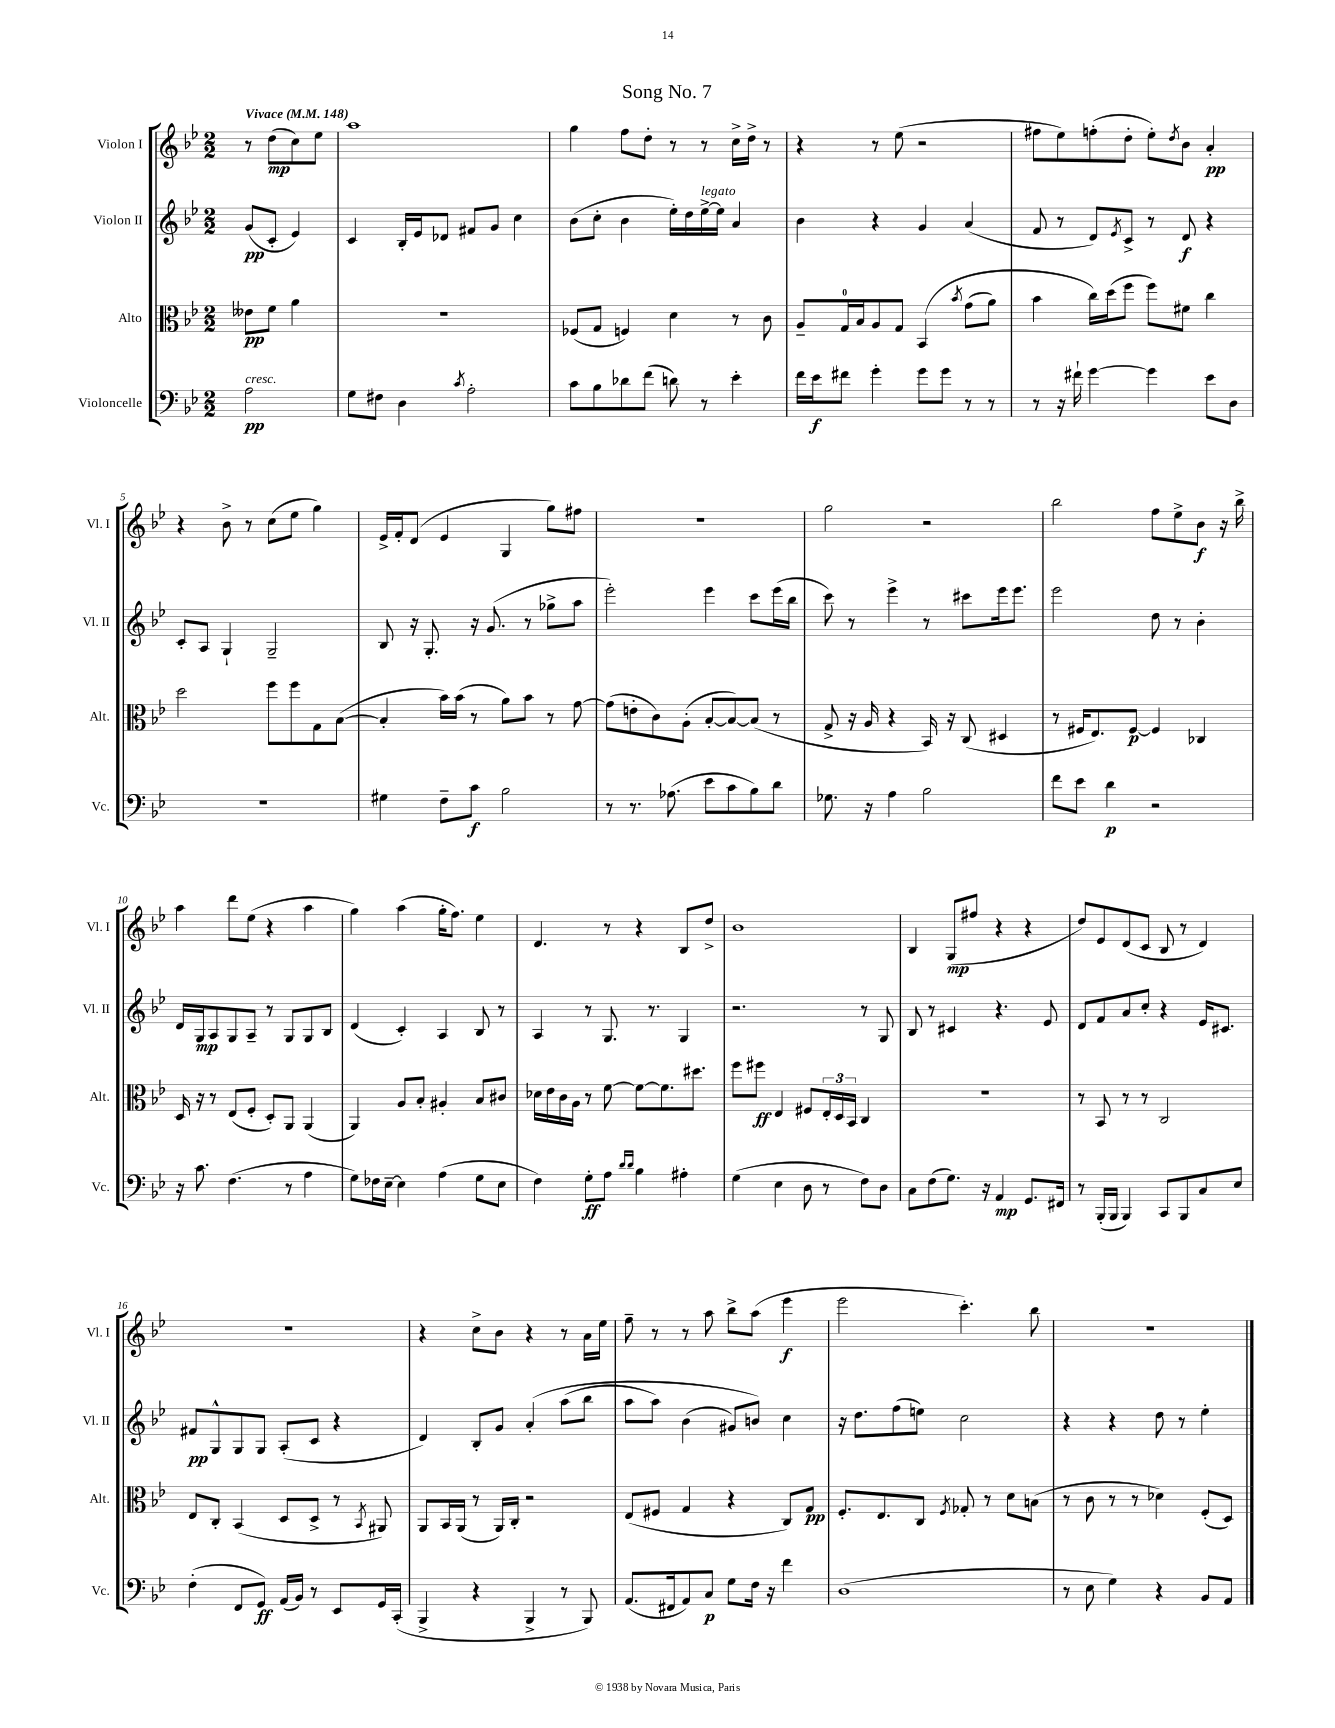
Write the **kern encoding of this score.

**kern	**kern	**kern	**kern
*staff4	*staff3	*staff2	*staff1
*clefF4	*clefC3	*clefG2	*clefG2
*k[b-e-]	*k[b-e-]	*k[b-e-]	*k[b-e-]
*M2/2	*M2/2	*M2/2	*M2/2
*MM148	*MM148	*MM148	*MM148
2A	8e--	(8g	8r
.	8f	8c'	(8dd
.	4a	4e-)	8cc)
.	.	.	8ee-
=	=	=	=
8G	1r	4c	1aa
8F#	.	.	.
4D	.	16B-'	.
.	.	16e-	.
.	.	8d-	.
8qc	.	.	.
2A'	.	8f#	.
.	.	8g	.
.	.	4cc	.
=	=	=	=
8c	(8F-	(8b-	4gg
8B-	8G	8cc'	.
8d-	4F)	4b-	8ff
(8f	.	.	8dd'
8d)	4d	16ee-')	8r
.	.	16dd	.
8r	.	[16ee-^	8r
.	.	16ee-]	.
4e-'	8r	4a	16cc^
.	.	.	16dd^
.	8c	.	8r
=	=	=	=
16f	8A~	4b-	4r
16e-	.	.	.
8f#	16G	.	.
.	16B-	.	.
4g'	8A	4r	8r
.	8G	.	(8ee-
8g	&(4BB-	4g	2r
8g	.	.	.
.	8qb-	.	.
8r	(8g	(4a	.
8r	8a)	.	.
=	=	=	=
8r	4b-	8f	8ff#
16r	.	8r	8ee-)
16f#`	.	.	.
[4g	16cc&)	8d)	(8ff'
.	(16dd	.	.
.	.	8qe-	.
.	8ff	8c^	8dd'
4g]	8ff)	8r	8ee-')
.	.	.	8qdd
.	8f#	8d	8b-
8e-	4cc	4r	4a'
8D	.	.	.
=	=	=	=
1r	2dd	8c'	4r
.	.	8A	.
.	.	4G`	8b-^
.	.	.	8r
.	8ff	2G~	(8cc
.	8ff	.	8ee-
.	8G	.	4gg)
.	([8B-	.	.
=	=	=	=
4G#	4B-']	8B-	16e-^
.	.	.	16f'
.	.	16r	(8d
.	.	8.G'	.
8F~	16b-)	.	4e-
.	(16b-	.	.
8c	8r	16r	.
.	.	(8.g	.
2B-	8a)	.	4G
.	8b-	8r	.
.	8r	8gg-^	8gg)
.	[8g	8aa	8ff#
=	=	=	=
8r	(8g]	2eee-')	1r
8.r	8e'	.	.
.	8c)	.	.
(8.A-	.	.	.
.	(8A'	.	.
8e-	[8B-'	4eee-	.
8c	8B-_)	.	.
8B-)	(8B-]	8ccc	.
8d	8r	(16eee-	.
.	.	16bb-	.
=	=	=	=
8.G-	8G^	8ccc)	2gg
.	16r	8r	.
16r	16A	.	.
4A	4r	4eee-^	.
2B-	16BB-)	8r	2r
.	16r	.	.
.	(8C	8ccc#	.
.	4D#	16eee-	.
.	.	8.eee-	.
=	=	=	=
8f	8r	2eee-	2bb-
8e-	16F#	.	.
.	8.E-)	.	.
4d	.	.	.
.	[8F#	.	.
2r	4F#]	8dd	8ff
.	.	8r	8ee-^
.	4C-	4b-'	8b-
.	.	.	16r
.	.	.	16bb-^
=	=	=	=
16r	16D	16d	4aa
8.c	16r	16G	.
.	8r	8A	.
(4.F	(8E-	8G	8ddd
.	8F'	8A~	(8ee-
.	8D')	8r	4r
8r	8AA	8G	.
4A	(4AA	8G	4aa
.	.	8B-	.
=	=	=	=
8G)	4AA)	(4d	4gg)
16F-	.	.	.
[16E-~	.	.	.
4E-]	8A	4c')	(4aa
.	8B-'	.	.
(4A	4A#'	4A	16gg'
.	.	.	8.ff)
8G	8B-	8B-	4ee-
8E-	8c#	8r	.
=	=	=	=
4F)	16d-	4A	4.d
.	16e-	.	.
.	16c	.	.
.	16A	.	.
8G'	8r	8r	.
8A	[8f	8.G	8r
16qqd	.	.	.
16qqd	.	.	.
4B-	8f_	.	4r
.	.	8.r	.
.	8.f]	.	.
4A#'	.	4G	8B-
.	8.dd#	.	.
.	.	.	8dd^
=	=	=	=
(4G	8ff	2.r	1b-
.	8ff#	.	.
4E-	4E-	.	.
8D	8F#	.	.
8r	24E-'	.	.
.	24D	.	.
.	24BB-	.	.
8F)	4C	8r	.
8D	.	8G	.
=	=	=	=
8C	1r	8B-	4B-
(8F	.	8r	.
8.G)	.	4c#	(8G
.	.	.	8ff#
16r	.	.	.
4AA	.	4.r	4r
8.GG	.	.	4r
.	.	8e-	.
16FF#	.	.	.
=	=	=	=
8r	8r	8d	8dd)
(16BBB-'	8BB-	8f	8e-
16BBB-	.	.	.
4BBB-)	8r	8a	(8d
.	8r	8cc'	8c
8CC	2C	4r	8B-
8BBB-	.	.	8r
8C	.	16e-	4d)
.	.	8.c#	.
8E-	.	.	.
=	=	=	=
(4F'	8E-	8f#	1r
.	8C'	8G^^	.
8FF	(4BB-	8G	.
8GG)	.	8G	.
(16AA	8D	(8A'	.
16BB-)	.	.	.
8r	8D^	8c	.
8EE-	8r	4r	.
.	8qBB-	.	.
16GG	8AA#)	.	.
(16CC'	.	.	.
=	=	=	=
4BBB-^	8AA	4d)	4r
.	16BB-	.	.
.	(16AA	.	.
4r	8r	8B-'	8cc^
.	16AA)	8g	8b-
.	16C'	.	.
4BBB-^	2r	&(4a'	4r
8r	.	(8aa	8r
8BBB-)	.	8bb-	16a
.	.	.	16ee-
=	=	=	=
(8.AA	(8E-	8aa	8ff~
.	8F#	8aa)	8r
16FF#	.	.	.
8AA)	4G	(4b-	8r
8C	.	.	8aa
8G	4r	8g#)	8bb-^
16F	.	8b&)	(8aa
16r	.	.	.
4f	8C)	4cc	4eee-
.	8G	.	.
=	=	=	=
(1D	8.F'	16r	2eee-
.	.	8.dd	.
.	8.E-	.	.
.	.	(8ff	.
.	8C	8ee)	.
.	8qF	.	.
.	8G-'	2cc	4.ccc')
.	8r	.	.
.	8d	.	.
.	(8B	.	8bb-
=	=	=	=
8r	8r	4r	1r
8E-	8c	.	.
4G)	8r	4r	.
.	8r	.	.
4r	4d-)	8dd	.
.	.	8r	.
8BB-	(8F'	4ee-'	.
8AA	8D)	.	.
==	==	==	==
*-	*-	*-	*-
